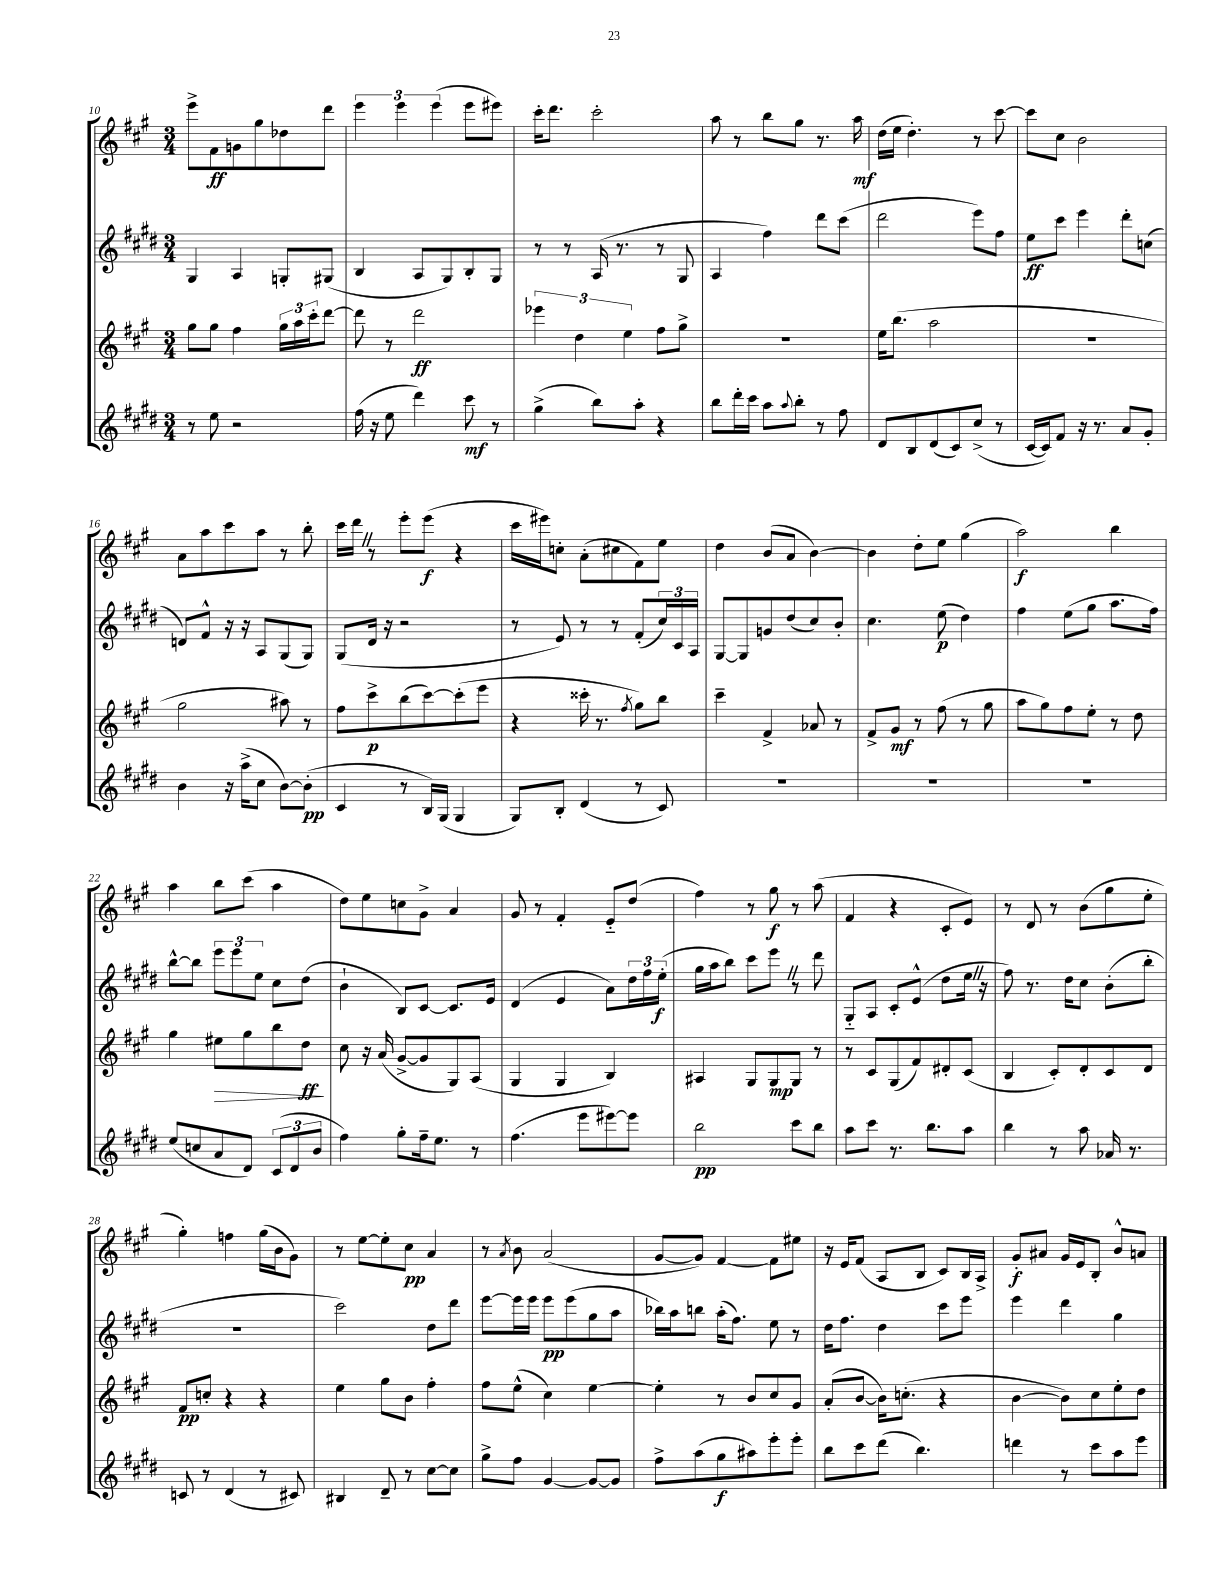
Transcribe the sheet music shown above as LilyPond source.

<<
\new StaffGroup <<
\new Staff = "s0" {
    \clef treble \key a \major \numericTimeSignature \time 3/4
    e'''8-> fis'8\ff g'8 gis''8 des''8 d'''8 |
    \tuplet 3/2 { e'''4 e'''4 e'''4( } e'''8 eis'''8) |
    cis'''16-. d'''8. cis'''2-. |
    a''8 r8 b''8 gis''8 r8. a''16\mf |
    d''16( e''16 d''4.-.) r8 cis'''8~ |
    cis'''8 cis''8 b'2 |
    a'8 a''8 cis'''8 a''8 r8 b''8-. |
    cis'''16 d'''16 \once \override BreathingSign.text = \markup { \musicglyph "scripts.caesura.straight" } \breathe r8 e'''8-. e'''8\f( r4 |
    cis'''16 eis'''16) c''8-. a'8-.( cis''8 fis'8) e''8 |
    d''4 b'8( a'8 b'4~) |
    b'4 d''8-. e''8 gis''4( |
    a''2\f) b''4 |
    a''4 b''8 cis'''8( a''4 |
    d''8) e''8 c''8 gis'8-> a'4 |
    gis'8 r8 fis'4-. e'8-_ d''8( |
    fis''4) r8 gis''8\f r8 a''8( |
    fis'4 r4 cis'8-. e'8) |
    r8 d'8 r8 b'8( gis''8 e''8-. |
    gis''4-.) f''4 gis''16( b'16 gis'8) |
    r8 e''8~ e''8-. cis''8\pp a'4 |
    r8 \acciaccatura { a'8 } b'8 a'2( |
    gis'8~ gis'8) fis'4~ fis'8 eis''8 |
    r16 e'16 fis'8( a8 b8 cis'8) b16 a16-> |
    gis'8-.\f ais'8 gis'16 e'16 b8-. b'8-^ a'8 \bar "|." |
}
\new Staff = "s1" {
    \clef treble \key e \major \numericTimeSignature \time 3/4
    gis4 a4 g8-. gis8( |
    b4 a8 gis8) b8-. gis8 |
    r8 r8 a16( r8. r8 gis8 |
    a4 fis''4) dis'''8 cis'''8( |
    dis'''2 e'''8) fis''8 |
    e''8\ff cis'''8 e'''4 dis'''8-. c''8( |
    d'8) fis'8-^ r16 r16 a8 gis8( gis8) |
    gis8( dis'16 r16 r2 |
    r8 e'8) r8 r8 fis'8-.( \tuplet 3/2 { cis''16) cis'16 a16 } |
    gis8~ gis8 g'8 dis''8( cis''8) b'8-. |
    cis''4. e''8\p( dis''4) |
    fis''4 e''8( gis''8 a''8. fis''16) |
    b''8~-^ b''8 \tuplet 3/2 { e'''8 e'''8 e''8 } cis''8 dis''8( |
    b'4-! b8) cis'8~ cis'8. e'16 |
    dis'4( e'4 a'8) \tuplet 3/2 { dis''16 fis''16 e''16-.\f( } |
    gis''16 a''16 b''8) cis'''8 e'''8 \once \override BreathingSign.text = \markup { \musicglyph "scripts.caesura.straight" } \breathe r8 dis'''8 |
    gis8-_ a8 cis'8-. e'8-^( dis''8 e''16 \once \override BreathingSign.text = \markup { \musicglyph "scripts.caesura.straight" } \breathe r16 |
    fis''8) r8. dis''16 cis''8 b'8-.( b''8-. |
    R2. |
    cis'''2) dis''8 dis'''8 |
    e'''8~ e'''16 e'''16 e'''8\pp e'''8( gis''8 a''8 |
    bes''16) a''16 b''8 a''16-.( fis''8.) e''8 r8 |
    dis''16 fis''8. dis''4 cis'''8 e'''8 |
    e'''4 dis'''4 gis''4 \bar "|." |
}
\new Staff = "s2" {
    \clef treble \key a \major \numericTimeSignature \time 3/4
    gis''8 gis''8 fis''4 \tuplet 3/2 { gis''16 a''16 cis'''16-. } d'''8~ |
    d'''8 r8 d'''2\ff |
    \tuplet 3/2 { ees'''4 d''4 e''4 } fis''8 gis''8-> |
    R2. |
    e''16 b''8.( a''2 |
    R2. |
    gis''2 ais''8) r8 |
    fis''8 cis'''8->\p b''8( cis'''8~) cis'''8-.( e'''8 |
    r4 cisis'''16-. r8. \acciaccatura { fis''8 } gis''8) b''8 |
    cis'''4-- fis'4-> aes'8 r8 |
    fis'8-> gis'8\mf r8 fis''8( r8 gis''8 |
    a''8 gis''8) fis''8 e''8-. r8 d''8 |
    gis''4 eis''8\> gis''8 b''8 d''8\ff\! |
    cis''8 r16 a'16( gis'8~-> gis'8 gis8) a8( |
    gis4 gis4 b4) |
    ais4 gis8 gis8\mp gis8 r8 |
    r8 cis'8 gis8( fis'8) dis'8-. cis'8( |
    b4 cis'8-.) d'8-. cis'8 d'8 |
    fis'8\pp c''8-. r4 r4 |
    e''4 gis''8 b'8 fis''4-. |
    fis''8 e''8-^( cis''4) e''4~ |
    e''4-. r8 b'8 cis''8 gis'8 |
    a'8-.( b'8~ b'16) c''8.-.( r4 |
    b'4~ b'8) cis''8 e''8-. d''8 \bar "|." |
}
\new Staff = "s3" {
    \clef treble \key e \major \numericTimeSignature \time 3/4
    r8 e''8 r2 |
    fis''16( r16 e''8 dis'''4) cis'''8\mf r8 |
    gis''4->( b''8) a''8-. r4 |
    b''8 dis'''16-. cis'''16 a''8 \appoggiatura { a''8 } b''8-. r8 fis''8 |
    dis'8 b8 dis'8( cis'8) cis''8->( r8 |
    cis'16~ cis'16) fis'8 r16 r8. a'8 gis'8-. |
    b'4 r16 a''16->( cis''8 b'8~) b'8-.\pp( |
    cis'4 r8 b16) gis16( gis4 |
    gis8) b8-. dis'4( r8 cis'8) |
    R2. |
    R2. |
    R2. |
    e''8( c''8 a'8 dis'8) \tuplet 3/2 { cis'8( dis'8 b'8 } |
    fis''4) gis''8-. fis''16-- e''8. r8 |
    fis''4.( e'''8 eis'''8~) eis'''8 |
    b''2\pp cis'''8 b''8 |
    a''8 cis'''8 r8. b''8. a''8 |
    b''4 r8 a''8 aes'16 r8. |
    c'8 r8 dis'4( r8 cis'8) |
    bis4 dis'8-- r8 cis''8~ cis''8 |
    gis''8-> fis''8 gis'4~ gis'8~ gis'8 |
    fis''8-> a''8( gis''8\f ais''8) e'''8-. e'''8-. |
    b''8 cis'''8 dis'''8( b''4.) |
    d'''4 r8 cis'''8 a''8 e'''8 \bar "|." |
}
>>
>>
\layout { \context { \Score currentBarNumber = #10 } }
